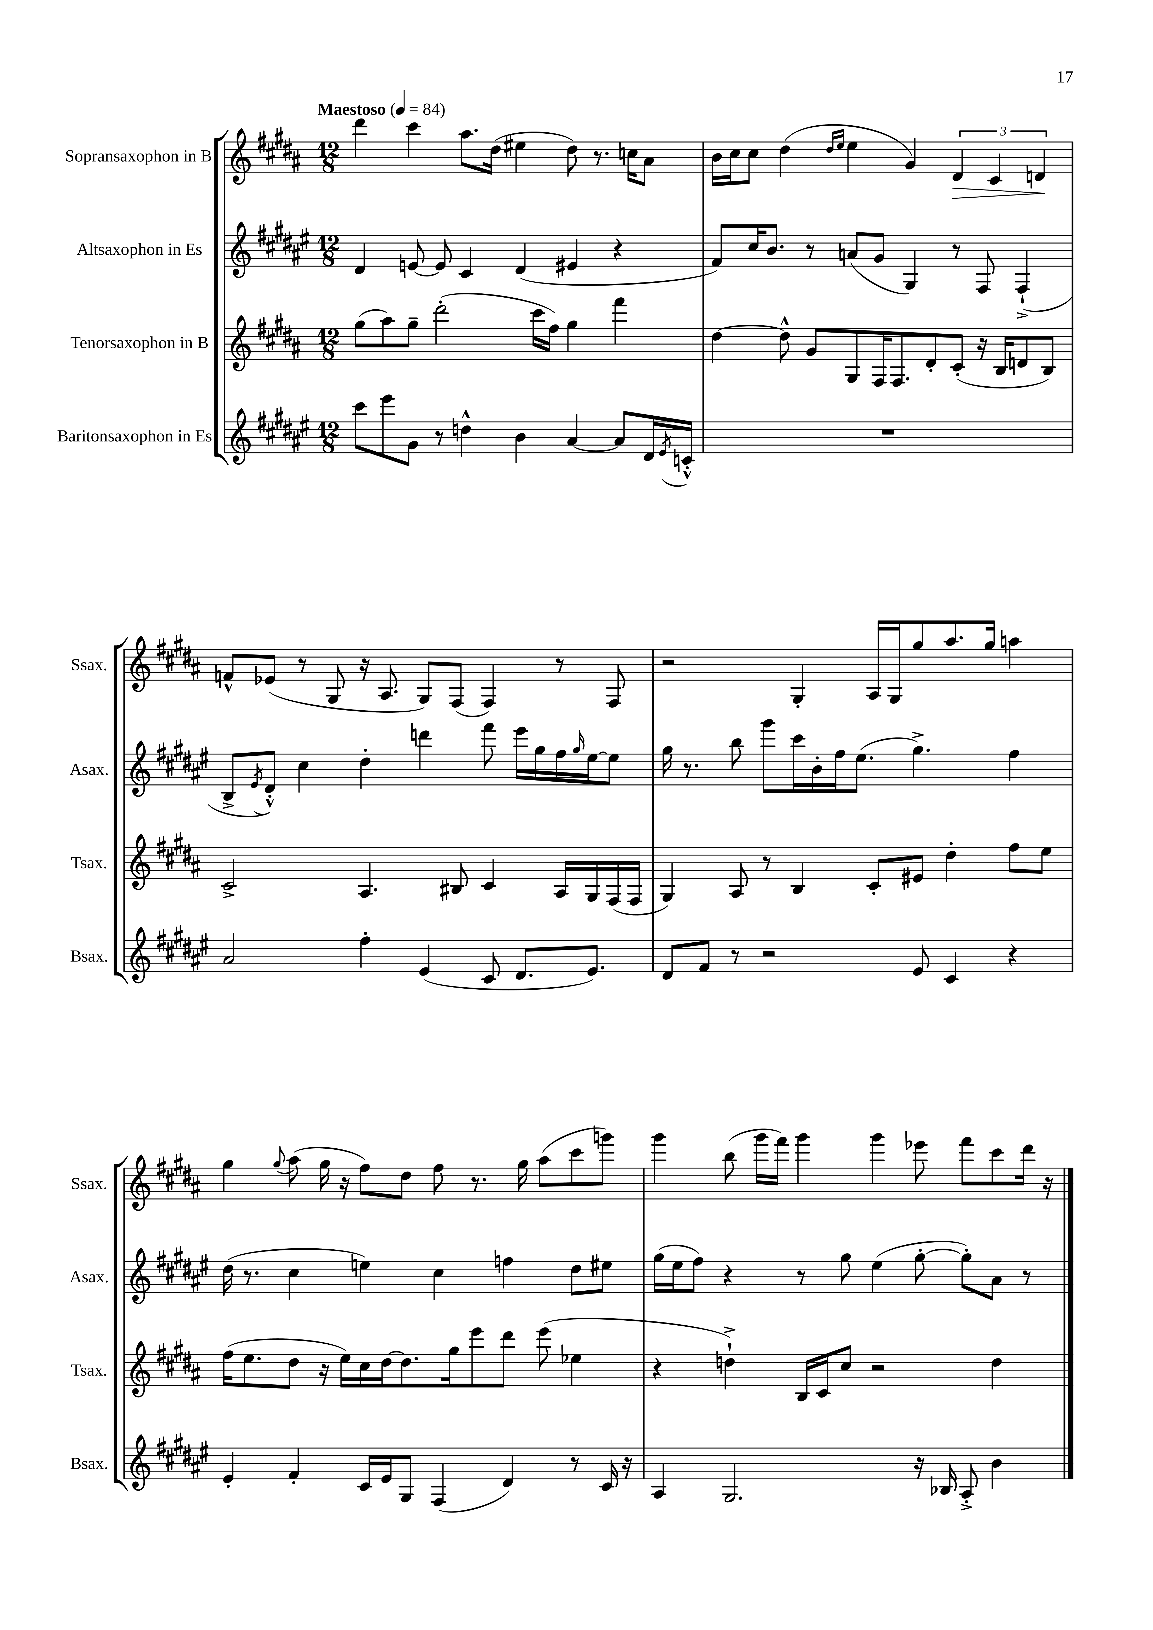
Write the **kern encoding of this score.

**kern	**kern	**kern	**kern
*staff4	*staff3	*staff2	*staff1
*clefG2	*clefG2	*clefG2	*clefG2
*k[f#c#g#d#a#e#]	*k[f#c#g#d#a#]	*k[f#c#g#d#a#e#]	*k[f#c#g#d#a#]
*M12/8	*M12/8	*M12/8	*M12/8
*MM84	*MM84	*MM84	*MM84
8ccc#	(8gg#	4d#	4ddd#
8eee#	8aa#)	.	.
8g#	8gg#~	[8e	4ccc#
8r	(2ddd#'	8e]	.
4dd^^	.	4c#	8.aa#
.	.	.	(16dd#
4b	.	(4d#	4ee#
.	16ccc#	.	.
.	16ff#)	.	.
[4a#	4gg#	4e#	8dd#)
.	.	.	8.r
8a#]	4fff#	4r	.
.	.	.	16cc
16d#	.	.	8a#
8qe#	.	.	.
16c'^^	.	.	.
=	=	=	=
1.r	[4dd#	8f#)	16b
.	.	.	16cc#
.	.	16cc#	8cc#
.	.	8.b	.
.	8dd#^^]	.	(4dd#
.	8g#	8r	.
.	.	.	16qqdd#
.	.	.	16qqee
.	8G#	(8a	4ee
.	16F#	8g#	.
.	8.F#	.	.
.	.	4G#)	4g#)
.	8d#'	.	.
.	(8c#'	8r	6d#
.	16r	8F#	.
.	.	.	6c#
.	16B	.	.
.	8d	(4F#`^	.
.	.	.	6d
.	8B)	.	.
=	=	=	=
2a#	2c#^	8B^	8f^^
.	.	8qe#	.
.	.	8d#'^^)	(8e-
.	.	4cc#	8r
.	.	.	8G#
4ff#'	4.A#	4dd#'	16r
.	.	.	8.A#
(4e#	.	4ddd	8G#)
.	8B#	.	(8F#
8c#	4c#	8fff#	4F#)
8.d#	.	16eee#	.
.	.	16gg#	.
.	16A#	16ff#	8r
.	.	16qqgg#	.
8.e#)	16G#	[16ee#	.
.	(16F#	8ee#]	8F#
.	16F#	.	.
=	=	=	=
8d#	4G#)	16gg#	2r
.	.	8.r	.
8f#	.	.	.
8r	8A#	8bb	.
2r	8r	8ggg#	.
.	4B	16ccc#	4G#'
.	.	16b'	.
.	.	16ff#	.
.	.	(8.ee#	.
.	8c#'	.	16A#
.	.	.	16G#
8e#	8e#	4.gg#^)	8gg#
4c#	4dd#'	.	8.aa#
.	.	.	16gg#
4r	8ff#	4ff#	4aa
.	8ee	.	.
=	=	=	=
4e#'	(16ff#	(16dd#	4gg#
.	8.ee	8.r	.
.	.	.	8qqgg#
4f#'	8dd#	4cc#	(8aa#
.	16r	.	16gg#
.	16ee)	.	16r
16c#	16cc#	4ee)	8ff#)
16e#	[16dd#	.	.
8G#	8.dd#]	.	8dd#
(4F#	.	4cc#	8ff#
.	16gg#	.	.
.	8eee	.	8.r
4d#)	8ddd#	4ff	.
.	.	.	16gg#
.	(8eee	.	(8aa#
8r	4ee-	8dd#	8ccc#
16c#	.	8ee#	8ggg)
16r	.	.	.
=	=	=	=
4A#	4r	(16gg#	4ggg#
.	.	16ee#	.
.	.	8ff#)	.
2.G#	4dd`^)	4r	(8bb
.	.	.	16ggg#
.	.	.	16fff#)
.	16B	8r	4ggg#
.	16c#	.	.
.	8cc#	8gg#	.
.	2r	(4ee#	4ggg#
16r	.	[8gg#'	8eee-
16B-	.	.	.
8A#'^	.	8gg#'])	8fff#
4b	4dd	8a#	8ccc#
.	.	8r	16ddd#
.	.	.	16r
==	==	==	==
*-	*-	*-	*-
